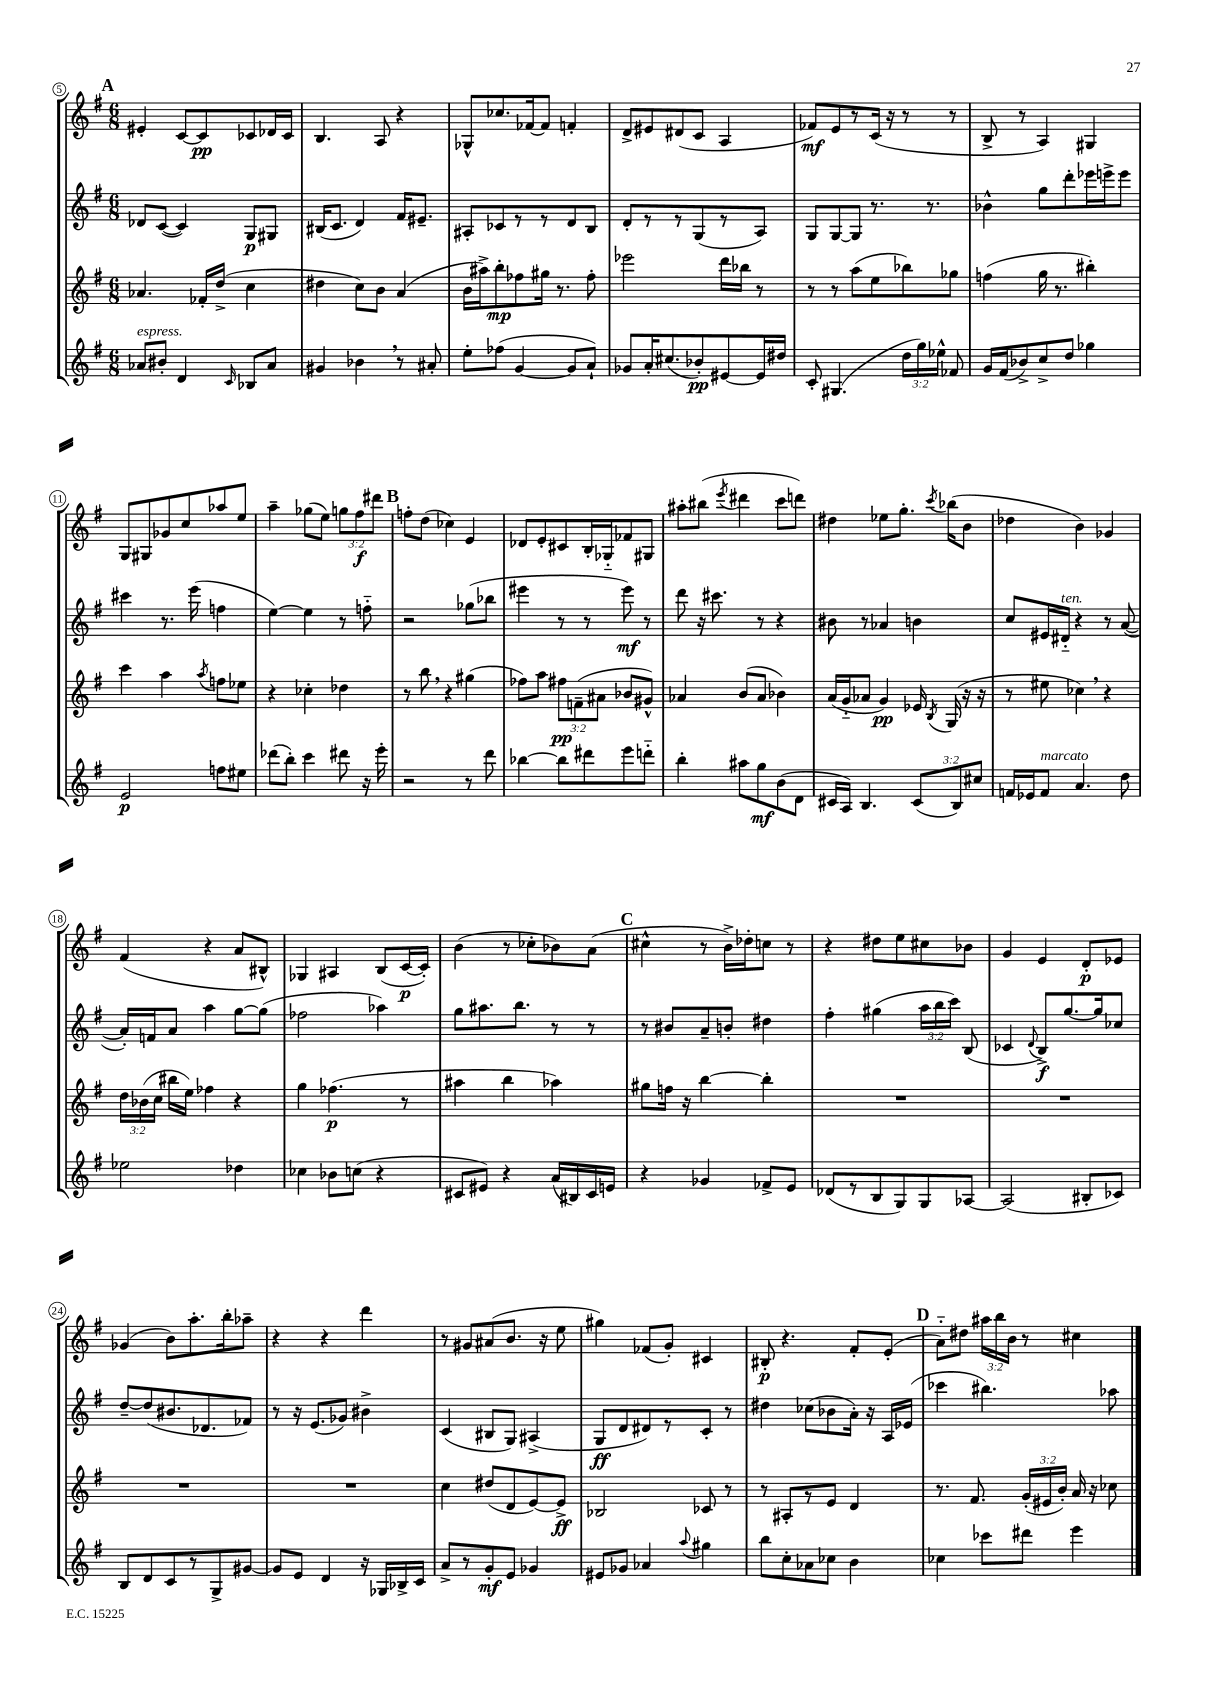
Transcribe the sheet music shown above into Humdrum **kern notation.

**kern	**kern	**kern	**kern
*staff4	*staff3	*staff2	*staff1
*clefG2	*clefG2	*clefG2	*clefG2
*k[f#]	*k[f#]	*k[f#]	*k[f#]
*M6/8	*M6/8	*M6/8	*M6/8
8a-	4.a-	8d-	4e#'
8b#'	.	([8c	.
4d	.	4c])	[8c
.	16f-'	.	8c]
.	(16dd^	.	.
16qqc	.	.	.
8B-	4cc	8G	8c-
8a-	.	8G#	16d-
.	.	.	16c-
=	=	=	=
4g#	4dd#	(16B#	4.B
.	.	8.c	.
4b-	8cc)	4d)	.
.	8b	.	8A
8r	(4a	16f#	4r
.	.	8.e#~	.
8a#'	.	.	.
=	=	=	=
8ee'	16b	8A#'	8G-^^
.	16aa#^)	.	.
(8ff-	8bb'	8c-	8.cc-
[4g	8ff-	8r	.
.	.	.	[16f-
.	16gg#	8r	8f-]
.	8.r	.	.
8g]	.	8d	4f'
8a`)	8ff-'	8B	.
=	=	=	=
8g-	2eee-	8d'	8d^
16a'	.	8r	8e#
(8.cc#	.	.	.
.	.	8r	(8d#
8b-')	.	(8G	8c
[8e#	16ddd	8r	4A
.	16bb-	.	.
16e#]	8r	8A)	.
16dd#	.	.	.
=	=	=	=
8c'	8r	8G	8f-)
(4.G#	8r	[8G	8e
.	(8aa	8G]	8r
.	8ee	8.r	(16c
.	.	.	16r
24dd	8bb-)	.	8r
24gg)	.	.	.
.	.	8.r	.
24ee-^^	.	.	.
8f-	8gg-	.	8r
=	=	=	=
16g	(4ff	4b-^^	8B^
(16f#	.	.	.
8b-^)	.	.	8r
8cc^	16gg	8gg	4A)
.	8.r	.	.
8dd	.	8ddd'	.
4gg-	4bb#')	16eee-	4G#
.	.	16eee^	.
.	.	8eee	.
=	=	=	=
2e	4ccc	4ccc#	8G
.	.	.	8G#
.	4aa	8.r	8g-
.	.	.	8cc
.	.	(16eee	.
.	8qaa	.	.
8ff	8ff	4ff	8aa-
8ee#	8ee-	.	8ee
=	=	=	=
(8ddd-	4r	[4ee)	4aa~
8bb')	.	.	.
4ccc	4cc-'	4ee]	(8gg-
.	.	.	8ee)
8ddd#	4dd-	8r	12gg
.	.	.	12ff#
16r	.	8ff'~	.
.	.	.	12ddd#
16eee'	.	.	.
=	=	=	=
2r	8r	2r	8ff'
.	8bb	.	(8dd
.	4r	.	4cc-)
8r	(4gg#	(8gg-	4e
8ddd	.	8bb-	.
=	=	=	=
[4bb-	8ff-)	4eee#	8d-
.	8aa	.	8e'
8bb-]	12ff#	8r	8c#
.	(12f~	.	.
8ddd#	.	8r	16B'
.	12a#	.	.
.	.	.	16G-'~
8eee	8b-	8eee#)	8f-
8ddd'~	8g#^^)	8r	8G#
=	=	=	=
4bb'	4a-	8ddd	8aa#'
.	.	16r	(8bb#
.	.	8.ccc#	.
.	.	.	8qeee
8aa#	(8b	.	4ddd#
8gg	8a-	8r	.
(8b	4b-)	4r	8ccc
8d	.	.	8ddd)
=	=	=	=
16c#	(16a	8b#	4dd#
16A)	16g'~	.	.
4.B	8a-	8r	.
.	4g)	4a-	8ee-
.	.	.	8.gg'
(12c#	16e-	4b	.
.	8qB	.	8qccc
.	(16G	.	(16bb-
12B)	.	.	.
.	16r	.	8b
12cc#	.	.	.
.	16r	.	.
=	=	=	=
16f	8r	8cc	4dd-
16e-	.	.	.
8f	8ee#	16e#	.
.	.	16d#'~	.
4.a	4cc-)	4r	4b)
.	4r	8r	4g-
8dd	.	([8a	.
=	=	=	=
2ee-	24dd	16a'])	(4f#
.	(24b-	.	.
.	.	16f	.
.	24cc	.	.
.	16bb#	8a	.
.	16ee)	.	.
.	4ff-	4aa	4r
4dd-	4r	[8gg	8a
.	.	(8gg]	8B#^^)
=	=	=	=
4cc-	4gg	2ff-	4G-
8b-	(4.ff-	.	4A#
(8cc	.	.	.
4r	.	4aa-)	(8B
.	8r	.	[16c
.	.	.	16c'])
=	=	=	=
8c#	4aa#	8gg	(4b
8e#)	.	8.aa#	.
4r	4bb	.	8r
.	.	8.bb	.
.	.	.	8cc-'
(16a	4aa-)	8r	8b-)
16B#)	.	.	.
16c#	.	8r	(8a
16e	.	.	.
=	=	=	=
4r	8gg#	8r	4cc#^^
.	16ff	8b#	.
.	16r	.	.
4g-	[4bb	8a~	8r
.	.	8b'	16b^)
.	.	.	16dd-'
8f-^	4bb']	4dd#	8cc
8e	.	.	8r
=	=	=	=
(8d-	2.r	4ff#'	4r
8r	.	.	.
8B	.	(4gg#	8dd#
8G)	.	.	8ee
8G	.	24aa	8cc#
.	.	24bb	.
.	.	24ccc)	.
[8A-	.	(8B	8b-
=	=	=	=
(2A-]	2.r	4c-	4g
.	.	8qqd	.
.	.	8B^)	4e
.	.	[8.gg	.
8B#'	.	.	8d'
.	.	16gg]	.
8c-)	.	8cc-	8e-
=	=	=	=
8B	2.r	[8dd~	(4g-
8d	.	(8dd]	.
8c	.	8.b#	8b)
8r	.	.	8.aa'
.	.	8.d-	.
8G^	.	.	.
.	.	.	16bb'
[8g#	.	8f-)	8aa-~
=	=	=	=
8g#]	2.r	8r	4r
8e	.	16r	.
.	.	(8.e	.
4d	.	.	4r
.	.	8g-)	.
16r	.	4b#^	4ddd
16G-	.	.	.
16B-^	.	.	.
16c	.	.	.
=	=	=	=
8a^	4cc	(4c	8r
8r	.	.	8g#
8g'	(8dd#	8B#	(8a#
8e	8d	8G)	8.b
4g-	[8e)	(4A#^	.
.	.	.	16r
.	8e^]	.	8ee
=	=	=	=
8e#	2B-	8G	4gg#)
8g-	.	8d	.
4a-	.	8d#)	(8f-
.	.	8r	8g')
8qqaa	.	.	.
4gg#	8c-	8c'	4c#
.	8r	8r	.
=	=	=	=
8bb	8r	4dd#	8B#'
8cc'	8A#'	.	4.r
8a-	8r	(8cc-	.
8cc-	8e	8b-	.
4b	4d	16a')	8f#'
.	.	16r	.
.	.	16A	(8e'
.	.	(16e-	.
=	=	=	=
4cc-	8.r	4ccc-	8a'~)
.	.	.	8dd#
.	8.f#	.	.
8ccc-	.	4.bb#)	24aa#
.	.	.	24bb
.	.	.	24b
8ddd#	(24g'	.	8r
.	24e#	.	.
.	24b')	.	.
4eee	16a	.	4cc#
.	16r	.	.
.	8cc-	8aa-	.
==	==	==	==
*-	*-	*-	*-
